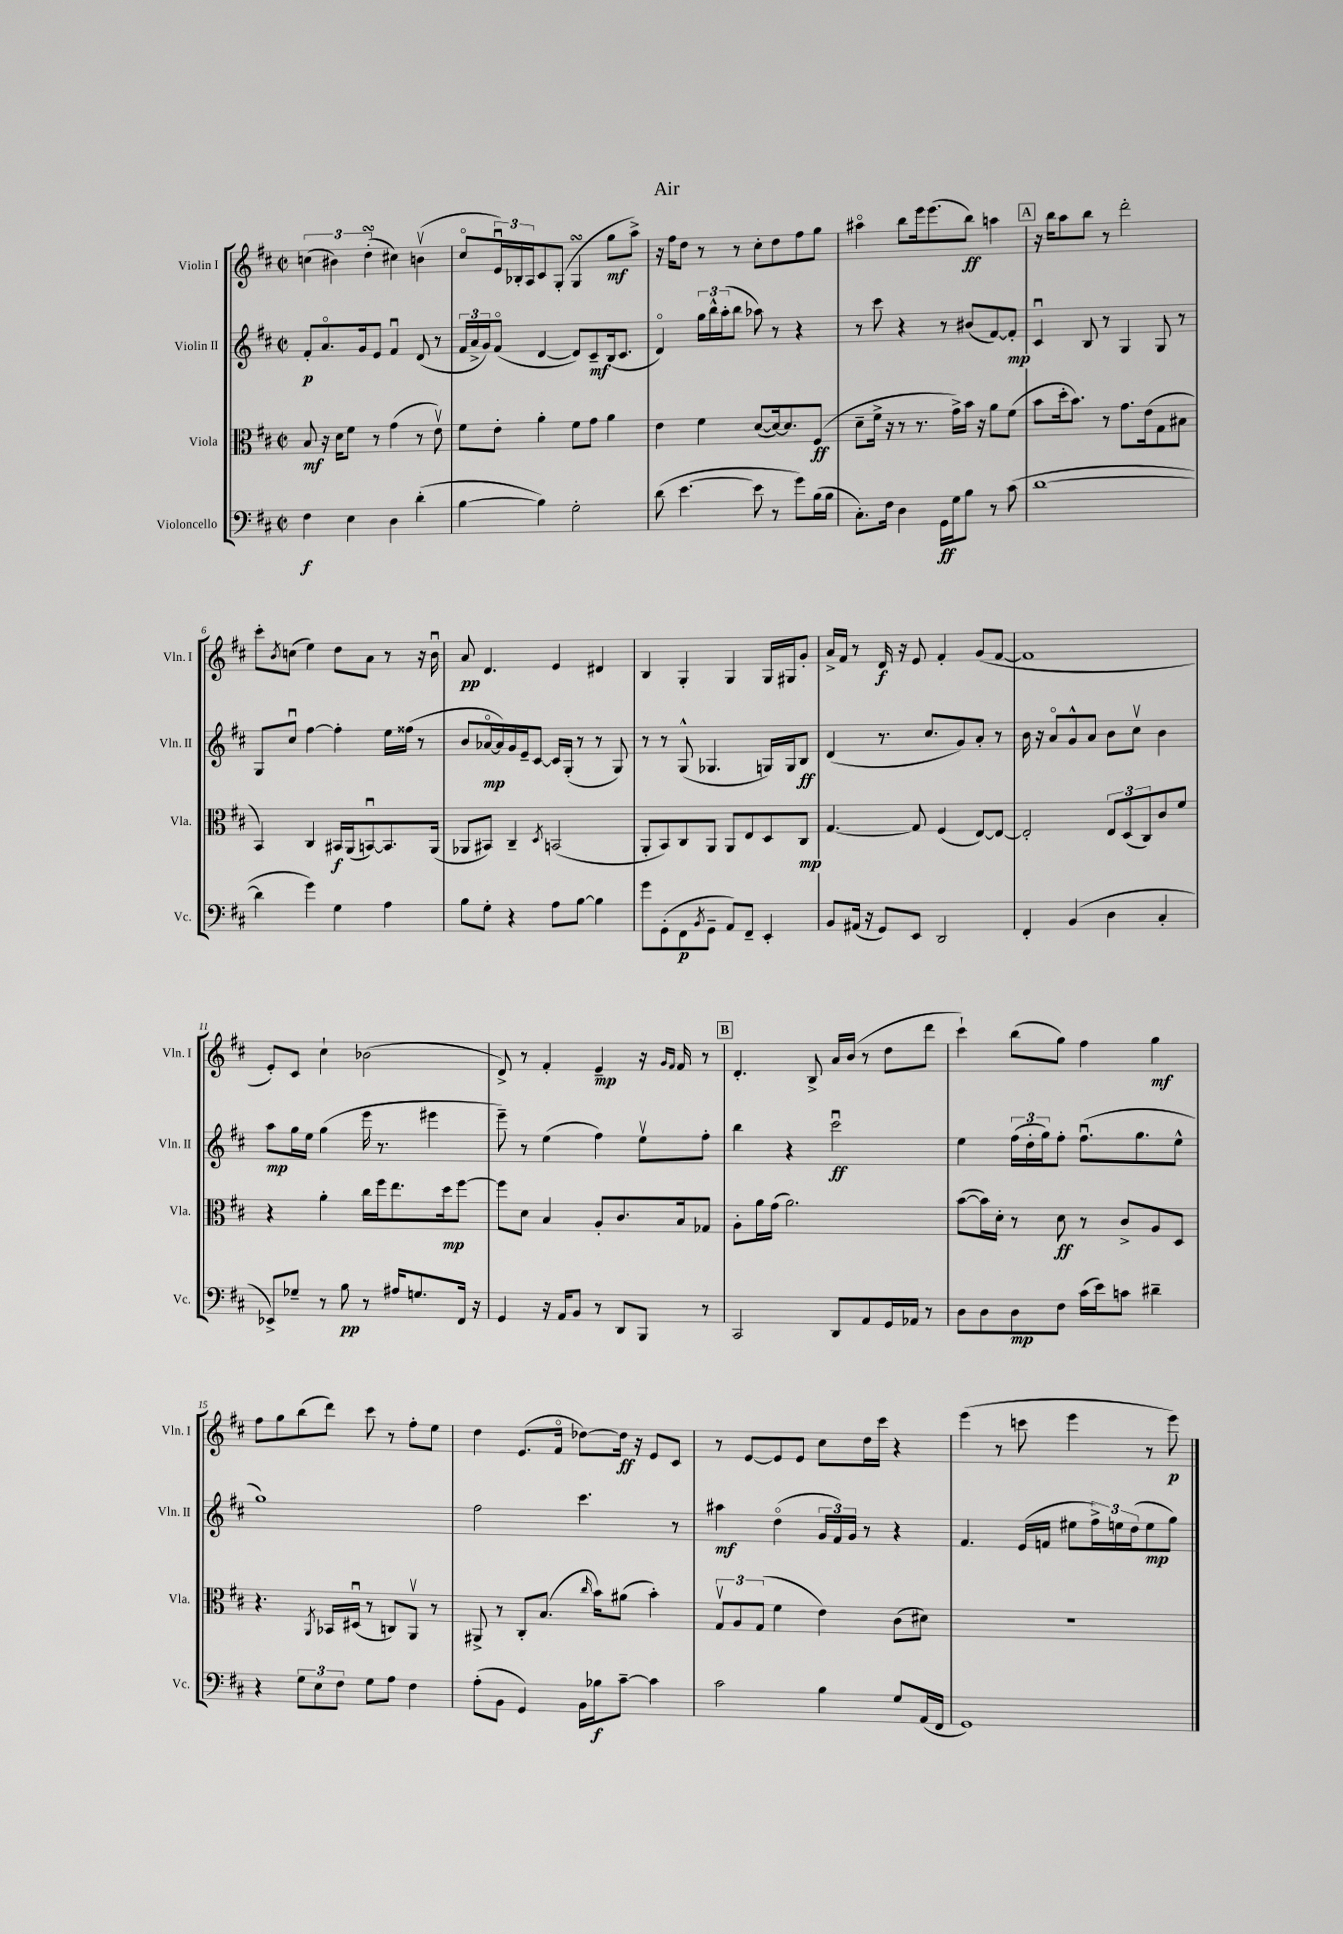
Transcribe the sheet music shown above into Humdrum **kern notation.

**kern	**kern	**kern	**kern
*staff4	*staff3	*staff2	*staff1
*clefF4	*clefC3	*clefG2	*clefG2
*k[f#c#]	*k[f#c#]	*k[f#c#]	*k[f#c#]
*M2/2	*M2/2	*M2/2	*M2/2
*met(c|)	*met(c|)	*met(c|)	*met(c|)
4F#	8B	8f#'	(6cc
.	16r	8.ao	.
.	.	.	6b#)
.	16d	.	.
4E	8f#	.	.
.	.	16g	.
.	.	.	(6dd'
.	8r	8e	.
4D	(4g	4f#u	4cc#)
(4d'	8r	(8d	(4bv
.	8ev)	8r	.
=	=	=	=
[4B	8f#	24f#	8cc#o
.	.	24a^	.
.	.	24g)	.
.	8e'	(8f#o	24eu)
.	.	.	24B-'
.	.	.	24A
4B])	4a'	[4d	8c#
.	.	.	(8G'
2G'	8f#	8d])	4G
.	8g	8c#~	.
.	4a	(16B	8gg
.	.	8.c#	.
.	.	.	8aa^)
=	=	=	=
(8d	4e	4do)	16r
.	.	.	16ff#
[4.e	.	.	8dd
.	4f#	24gg	8r
.	.	24bb^^	.
.	.	(24aa'	.
.	.	8bb	8r
8e]	([8d	8aa-)	8cc#'
8r	16d_)	8r	8dd
.	8.d]	.	.
8g)	.	4r	8ff#
(16B	(8F#	.	8gg
16B	.	.	.
=	=	=	=
8.C#')	8d~	8r	4aa#o
.	16f#^	8ccc#	.
16F#	16r	.	.
4D	8r	4r	8bb
.	8.r	.	16eee
.	.	.	(8.eee
16GG	.	8r	.
16G	16g^)	.	.
8B	16b	(8b#	8bb)
.	16r	.	.
8r	8a	[8f#)	4aa
(8c#	(8f#	8f#']	.
=	=	=	=
[1d	8b	4c#u	16r
.	.	.	16bb
.	16dd'	.	8aa
.	8.b)	.	.
.	.	8B	8bb
.	8r	8r	8r
.	8.g	4G	2ddd'
.	(16e	.	.
.	8G	8G	.
.	8B#	8r	.
=	=	=	=
4d]	4BB)	8G	8ccc#'
.	.	.	8qb
.	.	8cc#u	(8cc
4g)	4C#	[4ff#	4ee)
4G	16BB#	4ff#']	8dd
.	(16AA	.	.
.	[8BBu)	.	8a
4A	8.BB]	16ee	8r
.	.	(16ff##	.
.	.	8r	16r
.	(16AA	.	16bu
=	=	=	=
8B	8AA-	8b	8a
8G'	8BB#)	[16a-o	4.d
.	.	16a-])	.
4r	4C#~	16g	.
.	.	16e~	.
.	.	[8c#	.
.	8qD	.	.
8A	(2BB	16c#]	4e
.	.	(16G'	.
[8B	.	8r	.
4B]	.	8r	4d#
.	.	8G)	.
=	=	=	=
8g	8AA'	8r	4B
(8GG'	8BB)	8r	.
8FF#	8C#	(8G^^	4G'
8qBB	.	.	.
8GG~	8AA	4.G-	.
8AA)	8AA	.	4G
8FF#~	8E	.	.
4EE'	8D	16G)	16G
.	.	16G	16G#
.	8C#	8B	8g'
=	=	=	=
8BB	[4.G	(4d	16a^
.	.	.	16f#
(16AA#	.	.	8r
16r	.	.	.
8GG)	.	8.r	16d
.	.	.	16r
8EE	8G]	.	8e
.	.	8.cc#	.
2DD	(4F#	.	4f#'
.	.	8g)	.
.	[8E)	8a'	(8g
.	8E_	8r	[8f#
=	=	=	=
4FF#'	2E']	16b	1f#]
.	.	16r	.
.	.	8ao	.
(4BB	.	8g^^	.
.	.	8a	.
4D	12E	8b	.
.	(12D	.	.
.	.	8cc#v	.
.	12C#)	.	.
4C#'	8c#	4b	.
.	8f#	.	.
=	=	=	=
8EE-^)	4r	8aa	8e')
8G-~	.	16gg	8c#
.	.	16ee	.
8r	4a'	(4gg	4cc#`
8B	.	.	.
8r	16cc#	16eee	(2b-
.	16ff#	8.r	.
16A#	8.ee	.	.
8.G	.	.	.
.	.	4eee#	.
.	16dd	.	.
16FF#	[8ff#	.	.
16r	.	.	.
=	=	=	=
4GG	8ff#]	8eee~)	8d^)
.	8d	8r	8r
16r	4B	(4ee	4f#'
16AA	.	.	.
8BB	.	.	.
8r	8A'	4ff#)	4e~
8DD	8.c#	.	.
8BBB	.	8eev	16r
.	.	.	16qqg
.	.	.	16qqf#
.	16B	.	16f#
8r	8G-	8ff#'	8r
=	=	=	=
2CC#	8A'	4bb	4.d'
.	16a	.	.
.	(16g	.	.
.	2.a)	4r	.
.	.	.	8B^
8DD	.	2ccc#u	16a
.	.	.	(16b
8AA	.	.	8r
16GG	.	.	8dd
16AA-	.	.	.
8r	.	.	8ddd
=	=	=	=
8D	([8b	4ee	4ccc#`)
8D	16b])	.	.
.	16d'	.	.
8D	8r	(24ff#	(8bb
.	.	24dd'	.
.	.	24gg)	.
8F#	8d	8ff#'	8gg)
(16c#	8r	(8.ff#u	4ff#
16e)	.	.	.
8c	8c#^	.	.
.	.	8.gg	.
4d#~	8A	.	4gg
.	8D	8ee^^	.
=	=	=	=
4r	4.r	1gg)	8ff#
.	.	.	8gg
12G	.	.	(8bb
12E	.	.	.
.	8qAA	.	.
.	16BB-	.	8ddd)
12F#	.	.	.
.	(16D#u	.	.
8G	8r	.	8ccc#
8A	8C)	.	8r
4F#	8AAv	.	8ff#'
.	8r	.	8ee
=	=	=	=
(8A'	8AA#^	2ff#	4dd
8BB	8r	.	.
4GG)	8C#'	.	(8.e
.	(8.B	.	.
.	.	.	16f#o
16BB	.	4.ccc#	[8dd-)
.	16qqcc#	.	.
16B-	16b)	.	.
[8c#~	(8a#	.	16dd-]
.	.	.	16r
4c#]	4b')	.	8e
.	.	8r	8c#
=	=	=	=
2c#	12Gv	4aa#	8r
.	12A	.	.
.	.	.	[8e
.	(12G	.	.
.	4f#	(4ddo	8e]
.	.	.	8e
4B	4e)	24g	8cc#
.	.	24f#)	.
.	.	24g	.
.	.	8r	16dd
.	.	.	16ccc#
8G	(8c#	4r	4r
(16AA	8d#)	.	.
16FF#	.	.	.
=	=	=	=
1GG)	1r	4.f#	(4eee
.	.	.	8r
.	.	(16e	8ccc
.	.	16f	.
.	.	8ee#	4eee
.	.	24ff#^)	.
.	.	24ee	.
.	.	(24dd	.
.	.	8ee	8r
.	.	8gg)	8eee)
==	==	==	==
*-	*-	*-	*-
